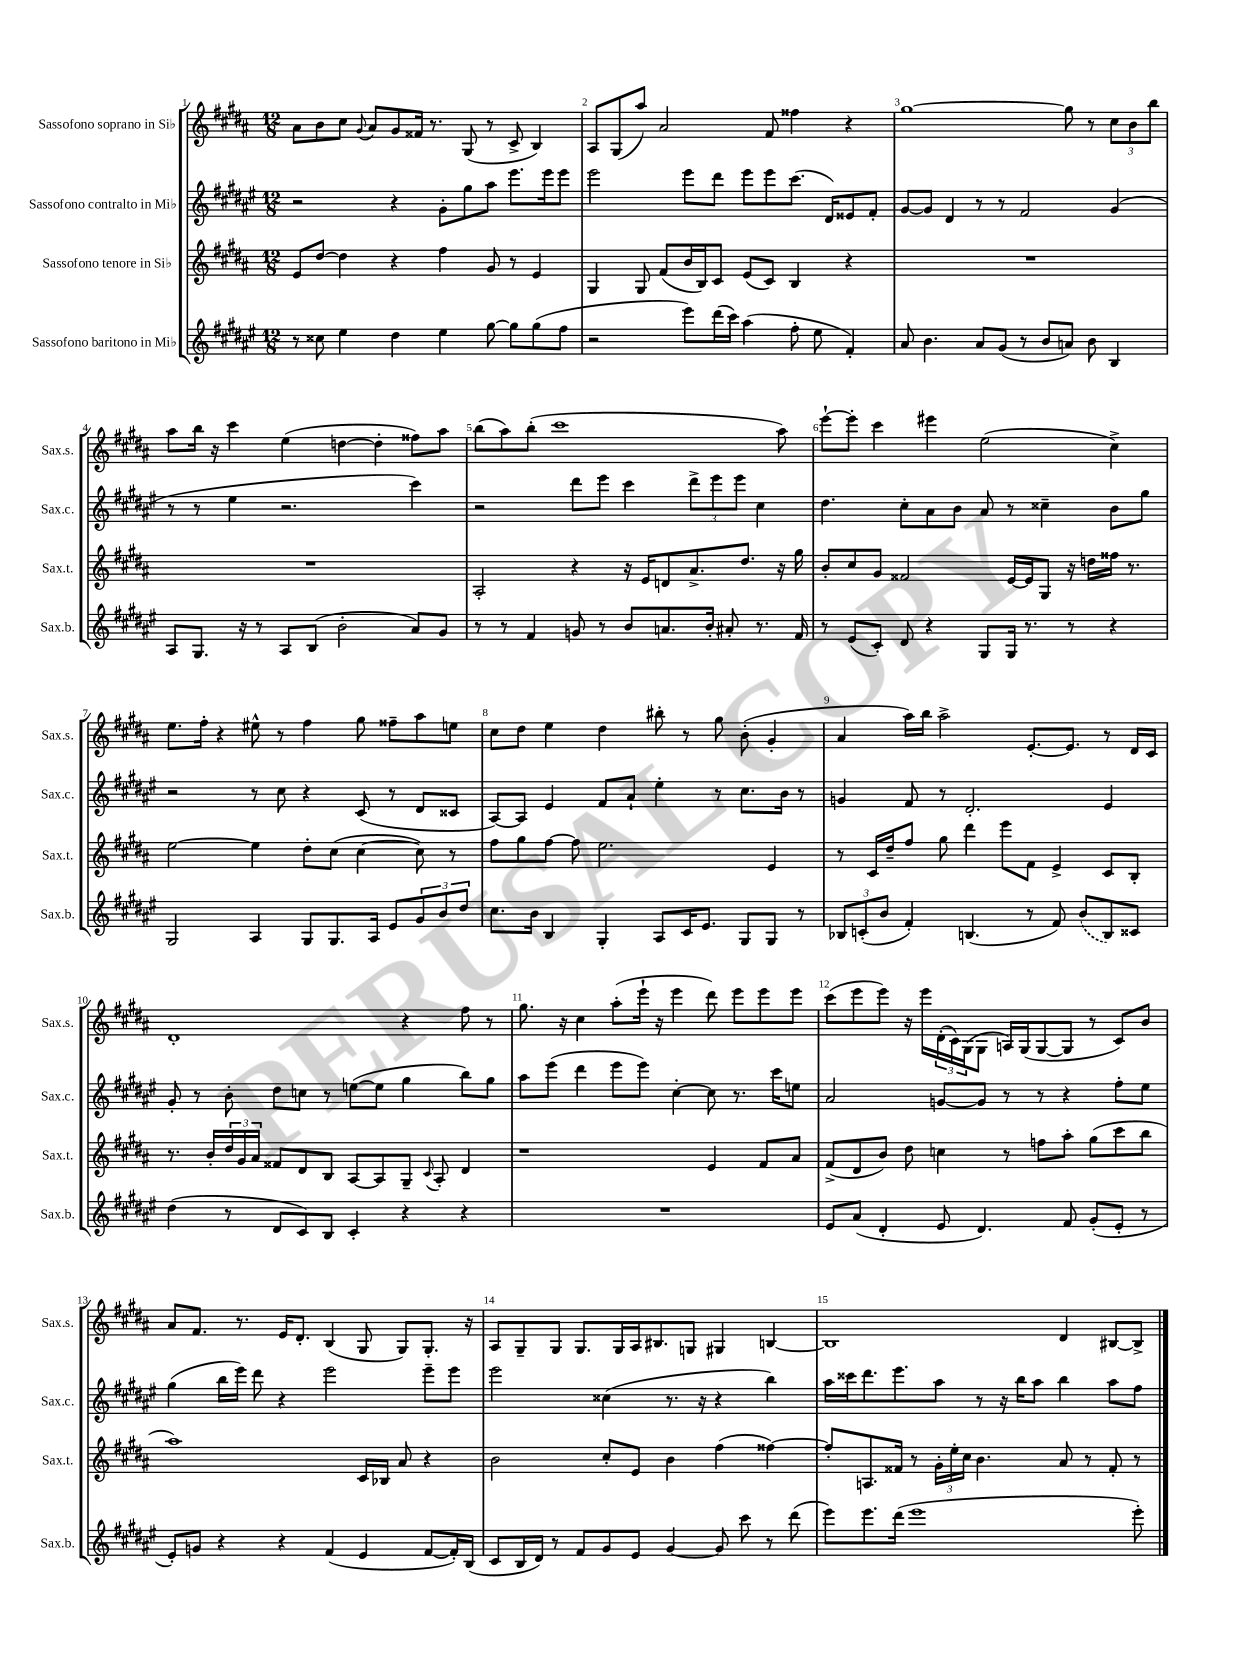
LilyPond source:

<<
\new StaffGroup <<
\new Staff = "s0" \with { instrumentName = "Sassofono soprano in Sib" shortInstrumentName = "Sax.s." } {
    \clef treble \key b \major \numericTimeSignature \time 12/8
    ais'8 b'8 cis''8 \appoggiatura { gis'8 } ais'8 gis'8 fisis'16 r8. gis8( r8 cis'8-> b4) |
    ais8 gis8( ais''8) ais'2 fis'8 fisis''4 r4 |
    gis''1~ gis''8 r8 \tuplet 3/2 { cis''8 b'8 b''8 } |
    ais''8 b''16 r16 cis'''4 e''4( d''4~ d''4-. fisis''8) ais''8 |
    b''8( ais''8) b''8-.( cis'''1 ais''8) |
    e'''8~-! e'''8-. cis'''4 eis'''4 e''2( cis''4->) |
    e''8. fis''16-. r4 eis''8-^ r8 fis''4 gis''8 fisis''8-- ais''8 e''8 |
    cis''8 dis''8 e''4 dis''4 bis''8-. r8 gis''8 b'8-.( gis'4-. |
    ais'4 ais''16) b''16 ais''2-> e'8.~-. e'8. r8 dis'16 cis'16 |
    dis'1-. r4 fis''8 r8 |
    gis''8. r16 cis''4 ais''8-.( e'''16-! r16 e'''4 dis'''8) e'''8 e'''8 e'''8 |
    cis'''8( e'''8 e'''8) r16 e'''16 \tuplet 3/2 { dis'16-.( cis'16) gis16( } gis8 a16) gis16( gis8~ gis8 r8 cis'8) b'8 |
    ais'8 fis'8. r8. e'16 dis'8.-. b4( gis8 gis8) gis8.-. r16 |
    ais8 gis8-- gis8 gis8. gis16 ais16 bis8. g8 gis4 b4~ |
    b1 dis'4 bis8~ bis8-> \bar "|." |
}
\new Staff = "s1" \with { instrumentName = "Sassofono contralto in Mib" shortInstrumentName = "Sax.c." } {
    \clef treble \key fis \major \numericTimeSignature \time 12/8
    r2 r4 gis'8-. gis''8 ais''8 eis'''8. eis'''16 eis'''8 |
    eis'''2 eis'''8 dis'''8 eis'''8 eis'''8 cis'''8.( dis'16) eisis'8 fis'8-. |
    gis'8~ gis'8 dis'4 r8 r8 fis'2 gis'4( |
    r8 r8 eis''4 r2. cis'''4) |
    r2 dis'''8 eis'''8 cis'''4 \tuplet 3/2 { dis'''8-> eis'''8 eis'''8 } cis''4 |
    dis''4. cis''8-. ais'8 b'8 ais'8 r8 cisis''4-- b'8 gis''8 |
    r2 r8 cis''8 r4 cis'8( r8 dis'8 cisis'8 |
    ais8~) ais8 eis'4 fis'8 ais'8-! eis''4-. r8 cis''8. b'16 r8 |
    g'4 fis'8 r8 dis'2.-. eis'4 |
    gis'8-. r8 b'8-. dis''8 c''8 r8 e''8~( e''8 gis''4 b''8) gis''8 |
    ais''8 eis'''8( dis'''4 eis'''8 eis'''8) cis''4~-. cis''8 r8. cis'''16 e''8 |
    ais'2 g'8~ g'8 r8 r8 r4 fis''8-. eis''8 |
    gis''4( b''16 eis'''16) dis'''8 r4 eis'''2 eis'''8-- eis'''8 |
    eis'''2 cisis''4( r8. r16 r4 b''4) |
    ais''16 cisis'''16 dis'''8. eis'''8. ais''8 r8 r16 b''16 ais''8 b''4 ais''8 fis''8 \bar "|." |
}
\new Staff = "s2" \with { instrumentName = "Sassofono tenore in Sib" shortInstrumentName = "Sax.t." } {
    \clef treble \key b \major \numericTimeSignature \time 12/8
    e'8 dis''8~ dis''4 r4 fis''4 gis'8 r8 e'4 |
    gis4 gis8 fis'8( b'16 b16) cis'8 e'8( cis'8) b4 r4 |
    R1. |
    R1. |
    ais2-. r4 r16 e'16 d'8 ais'8.-> dis''8. r16 gis''16 |
    b'8-. cis''8 gis'8 fisis'2 e'16~ e'16 gis8 r16 d''16 fisis''16 r8. |
    e''2~ e''4 dis''8-. cis''8( cis''4~ cis''8) r8 |
    fis''8 gis''8 fis''8~ fis''8 e''2. e'4 |
    r8 cis'16 dis''16-- fis''8 gis''8 dis'''4 e'''8 fis'8 e'4-> cis'8 b8-. |
    r8. b'16-. \tuplet 3/2 { dis''16 gis'16 ais'16 } fisis'8 dis'8 b8 ais8~ ais8 gis8-- \appoggiatura { cis'8 } ais8-. dis'4 |
    r1 e'4 fis'8 ais'8 |
    fis'8->( dis'8 b'8) dis''8 c''4 r8 f''8 ais''8-. gis''8( cis'''8 b''8 |
    ais''1) cis'16 bes16 ais'8 r4 |
    b'2 cis''8-. e'8 b'4 fis''4( fisis''4~) |
    fisis''8-. a8. fisis'16 r8 \tuplet 3/2 { gis'16-. e''16-. cis''16 } b'4. ais'8 r8 fisis'8-. r8 \bar "|." |
}
\new Staff = "s3" \with { instrumentName = "Sassofono baritono in Mib" shortInstrumentName = "Sax.b." } {
    \clef treble \key fis \major \numericTimeSignature \time 12/8
    r8 cisis''8 eis''4 dis''4 eis''4 gis''8~ gis''8 gis''8( fis''8 |
    r2 eis'''8) dis'''16( cis'''16) ais''4( fis''8-. eis''8 fis'4-.) |
    ais'8 b'4. ais'8 gis'8( r8 b'8 a'8) b'8 b4 |
    ais8 gis8. r16 r8 ais8 b8( b'2-. ais'8) gis'8 |
    r8 r8 fis'4 g'8 r8 b'8 a'8. b'16-. ais'8-. r8. fis'16 |
    r8 eis'8( cis'8-.) dis'8 r4 gis8 gis16 r8. r8 r4 |
    gis2 ais4 gis8 gis8. ais16 eis'8 \tuplet 3/2 { gis'8 b'8 dis''8 } |
    cis''8. b'16 b4 gis4-. ais8 cis'16 eis'8. gis8 gis8 r8 |
    \tuplet 3/2 { bes8 c'8-.( b'8 } fis'4-.) b4.( r8 fis'8) \once \slurDashed b'8( b8) cisis'8 |
    dis''4( r8 dis'8 cis'8) b8 cis'4-. r4 r4 |
    R1. |
    eis'8 ais'8( dis'4-. eis'8 dis'4.) fis'8 gis'8-.( eis'8-. r8 |
    eis'8-.) g'8 r4 r4 fis'4( eis'4 fis'8~ fis'16-.) b16( |
    cis'8 b16 dis'16) r8 fis'8 gis'8 eis'8 gis'4~ gis'8 cis'''8 r8 dis'''8( |
    eis'''8) eis'''8. dis'''16( eis'''1 eis'''8-.) \bar "|." |
}
>>
>>
\layout { \context { \Score \override BarNumber.break-visibility = ##(#f #t #t) barNumberVisibility = #all-bar-numbers-visible } }
